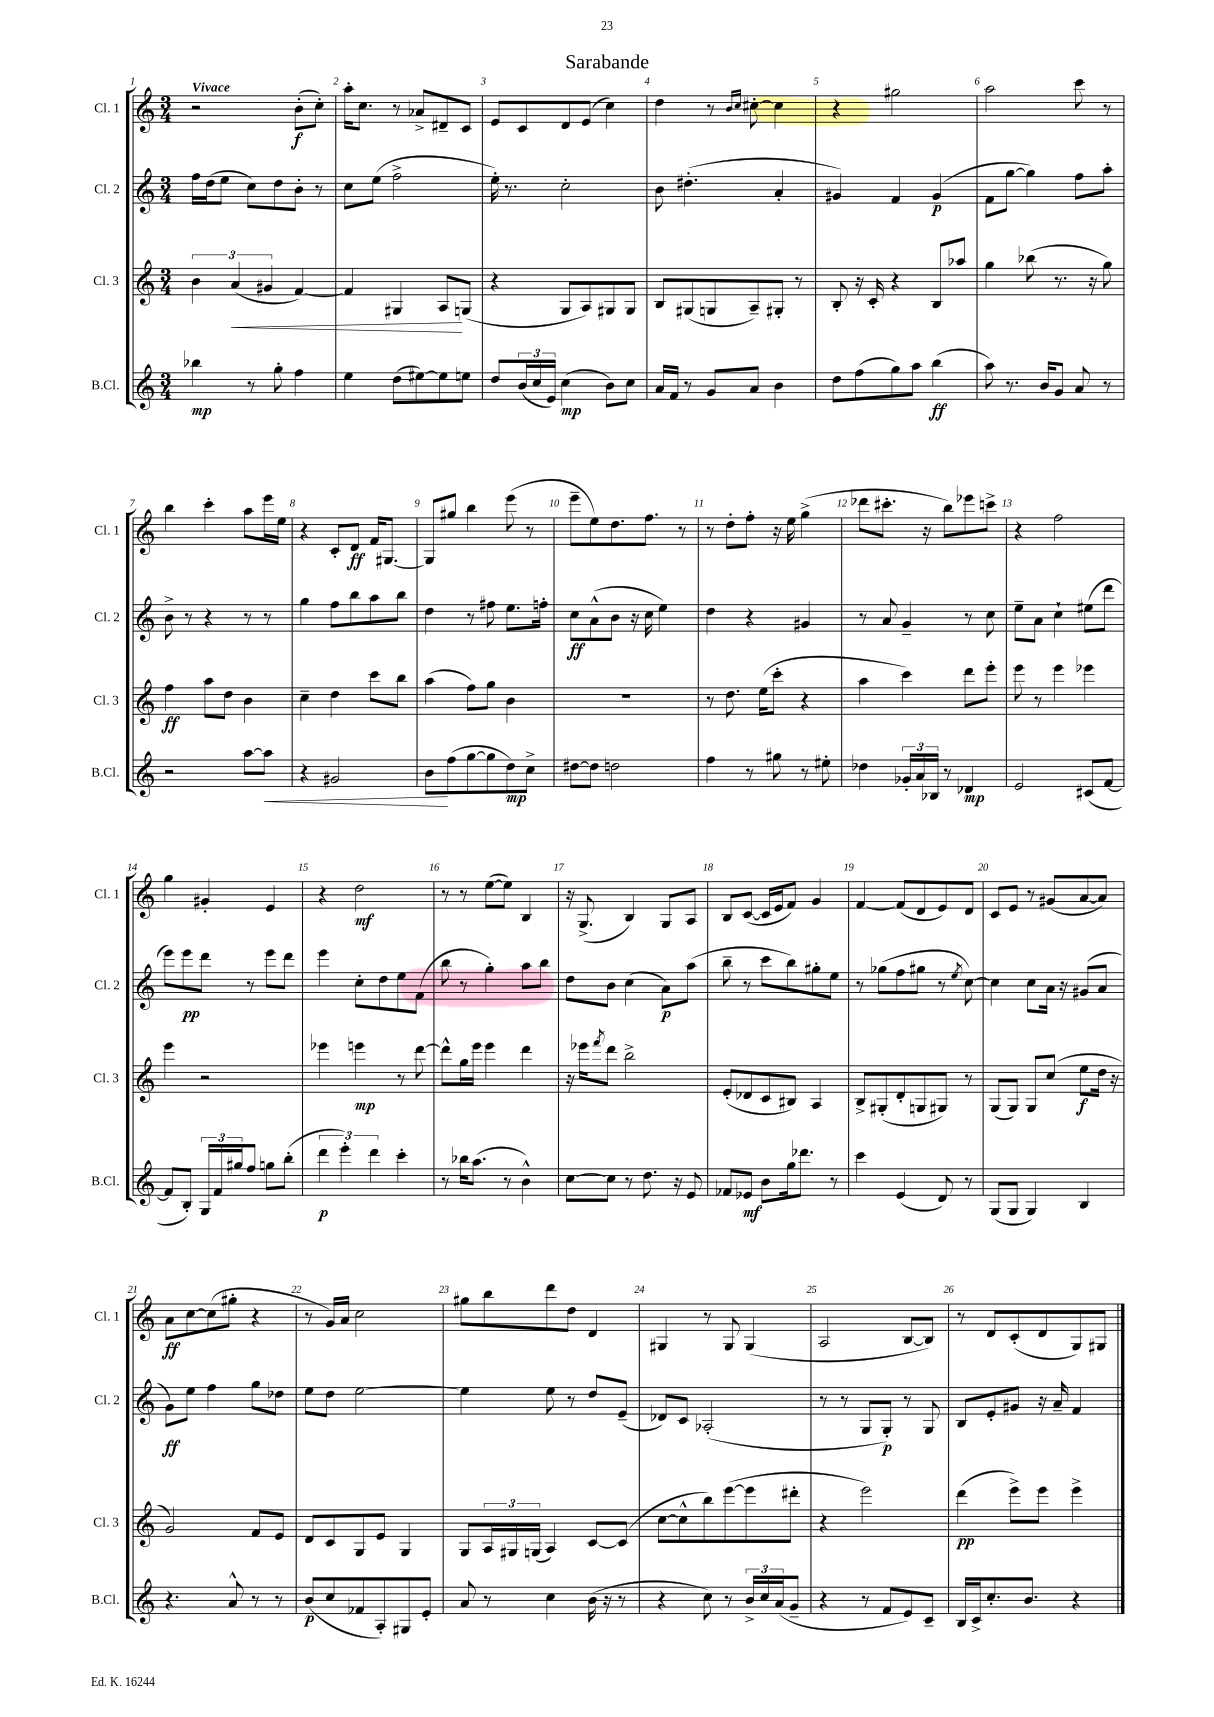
\header { title = "Sarabande" }
<<
\new StaffGroup <<
\new Staff = "s0" \with { instrumentName = "Cl. 1" shortInstrumentName = "Cl. 1" } {
    \clef treble \key c \major \numericTimeSignature \time 3/4 \tempo "Vivace"
    r2 b'8-.\f( c''8-.) |
    a''16-. c''8. r8 aes'8-> dis'8-- c'8 |
    e'8 c'8 d'8 e'8( c''4) |
    d''4 r8 \grace { b'16 c''16 } cis''8~-. cis''4 |
    r4 gis''2 |
    a''2 c'''8 r8 |
    b''4 c'''4-. a''8 e'''16 e''16 |
    r4 c'8-. d'8\ff f'16 gis8.~ |
    gis8 gis''8 b''4 e'''8( r8 |
    e'''8-- e''8) d''8. f''8. r8 |
    r8 d''8-. f''8-. r16 e''16 g''4->( |
    des'''8 cis'''8.-. r16 b''8) ees'''8 c'''8-> |
    r4 f''2 |
    g''4 gis'4-. e'4 |
    r4 d''2\mf |
    r8 r8 e''8~( e''8) b4 |
    r16 g8.->( b4) g8 a8 |
    b8 c'8~( c'16 e'16 f'8) g'4 |
    f'4~ f'8( d'8 e'8) d'8 |
    c'8 e'8 r8 gis'8( a'8~ a'8) |
    a'8\ff c''8~ c''8( gis''8-. r4 |
    r8 g'16) a'16 c''2 |
    gis''8 b''8 d'''8 d''8 d'4 |
    gis4 r8 gis8 gis4( |
    a2 b8~ b8) |
    r8 d'8 c'8-.( d'8 g8) gis8 \bar "|." |
}
\new Staff = "s1" \with { instrumentName = "Cl. 2" shortInstrumentName = "Cl. 2" } {
    \clef treble \key c \major \numericTimeSignature \time 3/4
    f''16 d''16( e''8 c''8) d''8 b'8-. r8 |
    c''8 e''8( f''2-> |
    e''16-.) r8. c''2-. |
    b'8 dis''4.-.( a'4-. |
    gis'4) f'4 gis'4\p( |
    f'8 g''8~ g''4) f''8 a''8-. |
    b'8-> r8 r4 r8 r8 |
    g''4 f''8 b''8 a''8 b''8 |
    d''4 r8 fis''8 e''8. f''16-. |
    c''8\ff a'8-^( b'8 r16 c''16 e''4) |
    d''4 r4 gis'4 |
    r8 a'8 g'4-- r8 c''8 |
    e''8-- a'8 c''4-! eis''8( d'''8 |
    e'''8) e'''8\pp d'''8 r8 e'''8 d'''8 |
    e'''4 c''8-. d''8 e''8 f'8( |
    b''8 r8 g''4-.) a''8 b''8 |
    d''8 b'8 c''4( a'8\p) a''8( |
    b''8-- r8 c'''8 b''8) gis''8-. e''8 |
    r8 ges''8( f''8 gis''8 r8 \acciaccatura { e''8 } c''8~) |
    c''4 c''8 a'16 r16 gis'8( a'8 |
    g'8\ff) e''8 f''4 g''8 des''8 |
    e''8 d''8 e''2~ |
    e''4 e''8 r8 d''8 e'8--( |
    des'8) c'8 aes2-.( |
    r8 r8 g8 g8-.\p) r8 g8 |
    b8 e'8-. gis'8 r16 a'16-- f'4 \bar "|." |
}
\new Staff = "s2" \with { instrumentName = "Cl. 3" shortInstrumentName = "Cl. 3" } {
    \clef treble \key c \major \numericTimeSignature \time 3/4
    \tuplet 3/2 { b'4 a'4\<( gis'4 } f'4~) |
    f'4 gis4 a8\! g8( |
    r4 g8 a8) gis8 gis8 |
    b8 gis8( g8 a8--) gis8-. r8 |
    b8-. r16 c'16-. r4 b8 aes''8 |
    g''4 bes''8( r8. r16 g''8) |
    f''4\ff a''8 d''8 b'4 |
    c''4-- d''4 c'''8 b''8 |
    a''4( f''8) g''8 b'4 |
    R2. |
    r8 d''8. e''16( c'''8-. r4 |
    a''4 c'''4) d'''8 e'''8-. |
    e'''8 r8 e'''4 ees'''4 |
    e'''4 r2 |
    ees'''4 e'''4\mp r8 d'''8~ |
    d'''8-^ g''16 e'''16 e'''4 d'''4 |
    r16 ees'''16 \acciaccatura { f'''8 } d'''8 b''2-> |
    e'8-.( des'8 c'8 bis8) a4 |
    b8-> gis8-.( d'8-. g8 gis8) r8 |
    g8( g8) g8 c''8( e''8\f d''16 r16 |
    g'2) f'8 e'8 |
    d'8 c'8 g8 e'8 g4 |
    g8 \tuplet 3/2 { a16 gis16 g16( } a4) c'8~ c'8( |
    c''8~ c''8-^ b''8) e'''8~( e'''8 dis'''8-. |
    r4 e'''2) |
    d'''4\pp( e'''8->) e'''8 e'''4-> \bar "|." |
}
\new Staff = "s3" \with { instrumentName = "B.Cl." shortInstrumentName = "B.Cl." } {
    \clef treble \key c \major \numericTimeSignature \time 3/4
    bes''4\mp r8 g''8-. f''4 |
    e''4 d''8( eis''8~) eis''8 e''8 |
    d''8 \tuplet 3/2 { b'16( c''16 e'16) } c''4\mp( b'8) c''8 |
    a'16 f'16 r8 g'8 a'8 b'4 |
    d''8 f''8( g''8) a''8 b''4\ff( |
    a''8) r8. b'16 g'8 a'8 r8 |
    r2 a''8~ a''8\< |
    r4 gis'2 |
    b'8\! f''8( g''8~ g''8 d''8\mp) c''8-> |
    dis''8~ dis''8 d''2 |
    f''4 r8 gis''8 r8 eis''8-. |
    des''4 \tuplet 3/2 { ges'16-. a'16 bes16 } r8 des'4\mp |
    e'2 cis'8( f'8~ |
    f'8 b8-.) \tuplet 3/2 { g16 f'16 gis''16 } f''8 g''8 b''8-.( |
    \tuplet 3/2 { d'''4\p e'''4-.) d'''4 } c'''4-. |
    r8 bes''16 a''8.( r8 b'4-^) |
    c''8~ c''8 r8 d''8. r16 e'8 |
    fes'8 ees'8\mf b'8 g''16 des'''8. r8 |
    c'''4 e'4( d'8) r8 |
    g8( g8 g4) b4 |
    r4. a'8-^ r8 r8 |
    b'8\p( c''8 fes'8 a8-.) gis8 e'8-. |
    a'8 r8 c''4 b'16( r16 r8 |
    r4 c''8) r8 \tuplet 3/2 { b'16-> c''16 a'16( } g'8-- |
    r4 r8 f'8 e'8) c'8-- |
    b16 c'16-> c''8.-. b'8. r4 \bar "|." |
}
>>
>>
\layout { \context { \Score \override BarNumber.break-visibility = ##(#f #t #t) barNumberVisibility = #all-bar-numbers-visible } }
